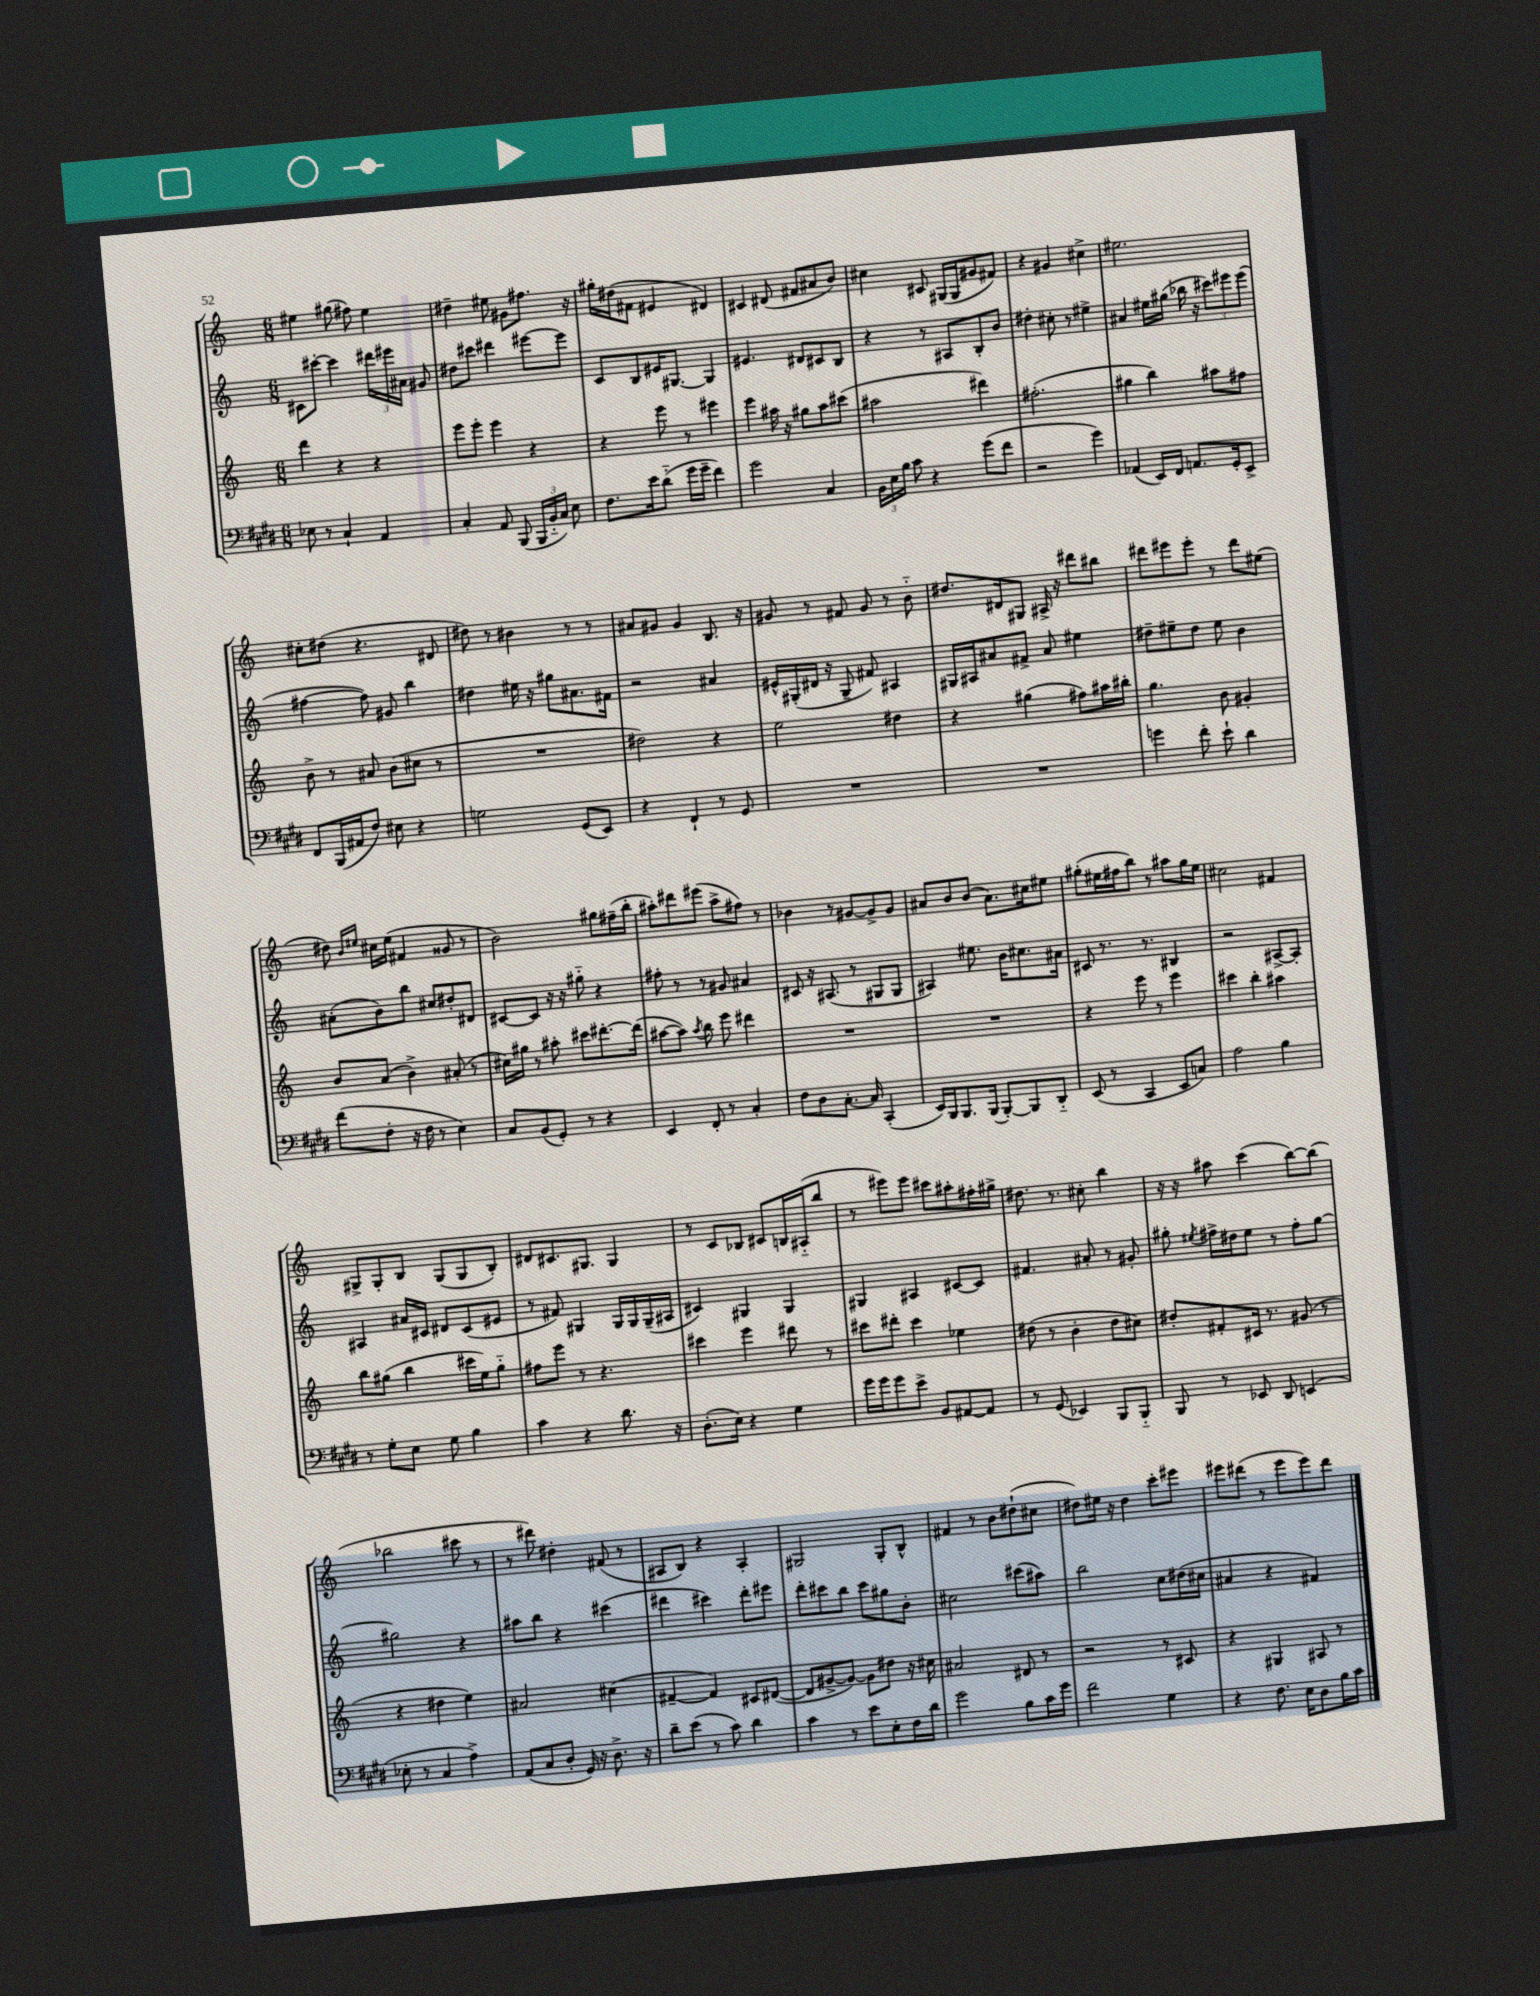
<<
\new StaffGroup <<
\new Staff = "s0" {
    \clef treble \key c \major \numericTimeSignature \time 6/8
    \autoBeamOff eis''4 gis''8( fis''8) eis''4 |
    dis''4-- eis''8 gis'8[ fis''8.] r16 |
    gis''16[-. dis''16( fis'8] eis'4 dis'4) |
    cis'4 dis'8( fis'8[ ais'8 b'8]) |
    cis''4 cis'8 gis16[( gis16 gis'8 fis'8]) |
    r4 gis'4 cis''4-> |
    eis''2. |
    cis''8[-. dis''8]( r4. dis'8 |
    dis''8) r8 bis'4 r8 r8 |
    ais'8[ gis'8] gis'4 b8. r16 |
    gis'8 r8 fis'8 gis'8 r8 b'8-_ |
    dis''8.[ dis'16 gis8] ais16-> r16 dis'''8[ bis''8] |
    dis'''8[ eis'''8 eis'''8]-. r8 dis'''8[ eis''8]( |
    dis''8) \grace { b'16[ eis''16] } cis''16[ eis''16]( fis'4 gisis'8 r8 |
    b'2) gis''8[ fis''16--( b''16]-. |
    ais''8[-.) dis'''8 eis'''8]( ais''8[-> fis''8]) r8 |
    bes'4 r8 gis'8[~ gis'8-> gis'8] |
    ais'8[ b'8 b'8]( ais'8.[) cis''16 eis''8] |
    gis''8[-.( eis''16 fis''16 b''8]) r8 ais''8[ gis''16 eis''16] |
    cis''2 fis'4 |
    gis8[-> gis8-. b8] gis8[( gis8 b8]-.) |
    dis'8[ cis'8. gis8.] gis4 |
    r8 c'8[ bes8] cis'8[ b16 ais16-_( b''8] |
    r8 eis'''8[) eis'''8] cis'''8[ ais''8-. fis''16-. gis''16]-> |
    dis''8. r8. cis''8-. b''4 |
    r16 r16 ais''8 c'''4( b''8[~) b''8]( |
    bes''2 cis'''8 r8 |
    r8 dis'''8) dis''4-. fis'8( r8 |
    ais8[ b8]) r4 ais4-. |
    gis2 gis8[-. b8]-^ |
    fis'4 r8 b'8[ dis''8-!( cis''8] |
    dis''8[) eis''16] r16 dis''4 c'''8[-. eis'''8] |
    eis'''8[ dis'''8]( r8 eis'''8[ eis'''8) dis'''8] \bar "|." |
}
\new Staff = "s1" {
    \clef treble \key c \major \numericTimeSignature \time 6/8
    \autoBeamOff cis'8[ cis'''8]~-. cis'''4 \tuplet 3/2 { dis'''16[ eis'''16 ais'16] } gis'8 |
    dis''8[ cis'''8] dis'''4 eis'''8[~ eis'''8] |
    c'8[ b8 eis'16 gis8.]~ gis4 |
    eis'4. dis'8[ cis'8 b8] |
    r4 r8 ais8[ b8-. b'8] |
    dis''4-. cis''8-. r8 eis''4-> |
    ais'4 eis''16[ gis''16]( bes''16 r16 \tuplet 3/2 { cis'''8[) eis'''8 eis'''8]( } |
    fis''4~ fis''8) gis'8 b''4 |
    dis''4 eis''16 r16 gis''8[ ais'8. fis'16] |
    r2 ais'4 |
    eis'16[-^ gis16-.( dis'16] r16 gis8-- fis'8) ais4 |
    gis16[ ais16 ais'8 fis'8]-> ais'8 eis''4 |
    dis''8[-- eis''8-- dis''8] eis''8 b'4 |
    ais'8[-.( b'8) b''8] cis''8[ dis''8-. dis'8] |
    cis'8[~ cis'8] r16 r16 gis''8-_ r4 |
    fis''8-. r8 r8 gis'8 ais'4 |
    cis'8 r16 ais8.( r8 gis8[ gis8] |
    ais4) eis''8. b'16[ cis''8. ais'16] |
    cis'8 r8. r8. bis4 |
    r2 ais8[~-> ais8]-. |
    ais4 ais'16[ cis'16] dis'8[ cis'8( eis'8] |
    r8 fis'8) gis4 gis16[ gis16 gis16--( ais16] |
    cis'4) gis4 gis4 |
    gis4 ais4 cis'8[~ cis'8] |
    fis'4. ais'8-. r8 gis'8-. |
    gis''8-. \acciaccatura { eis''8 } fis''16[-> dis''16 eis''8] r8 fis''8[-. gis''8]~ |
    gis''2 r4 |
    ais''8[ b''8] r4 cis'''4( |
    dis'''4 cis'''4) dis'''8[-. eis'''8] |
    d'''8[-. cis'''8 b''8] cis'''8[ gis''8 b'8]-. |
    cis''2 cis'''8[( ais''8]) |
    b''2 c''8[ dis''16( cis''16] |
    ais'4 r4 fis'4) \bar "|." |
}
\new Staff = "s2" {
    \clef treble \key c \major \numericTimeSignature \time 6/8
    \autoBeamOff d'''4 r4 r4 |
    e'''8[ e'''8]-. e'''4 r4 |
    r4 e'''8 r8 eis'''4 |
    e'''4 ais''16 r16 gis''8[ ais''8 cis'''8]( |
    ais''2 dis'''4) |
    fis''2.-.( |
    gis''4 b''4) ais''8[ fis''8] |
    b'8-> r8 ais'8 b'8[( cis''8] r8 |
    R2. |
    dis''2) r4 |
    e''2 dis''4 |
    r4 gis''4( fis''8[) ais''16 bis''16]-. |
    g''4. b'8 gis'4-. |
    b'8[ a'8]( b'4->) ais'8-.( r8 |
    cis''16[) gis''16] r8 ais''8-. cis'''8[ dis'''8.~-. dis'''16]( |
    ais''8[~ ais''8]) \acciaccatura { ais''8 } b''8 e'''8 dis'''4 |
    R2. |
    R2. |
    r4 e'''8 r8 e'''4 |
    cis'''4 b''4-. ais''4 |
    b''8[ gis''8]( b''4 cis'''16[ e''16) gis''8]-_ |
    fis''8[ e'''8] r8 r4. |
    cis'''4 e'''4 dis'''8 r8 |
    cis'''8[ dis'''8]-. cis'''4 ees''4 |
    dis''8( r8 b'4-. dis''8[ cis''8]) |
    dis''8[-. fis'8-. cis'16] r8. gis'8( r8 |
    r4 dis''4 e''4) |
    ais'2 cis''4( |
    fis'4~-- fis'4) cis'8[ dis'8]~( |
    dis'8[ gis'8~-> gis'8]~) gis'8[ dis''8] r16 cis''16 |
    ais'2 dis'8 r8 |
    r2 r8 cis'8 |
    r4 gis4 ais8 r8 \bar "|." |
}
\new Staff = "s3" {
    \clef bass \key e \major \numericTimeSignature \time 6/8
    \autoBeamOff ees8 r8 cis4-! a,4 |
    cis4-. a,8 b,,8( \tuplet 3/2 { b,,16[ b,16-_ cis16]) } e8 |
    fis8.[ e'16 dis'8]-_( gis'16[ gis'16]-- fis'4) |
    gis'2 cis4 |
    \tuplet 3/2 { b,16[ e16 b16] } cis'8 r4 gis'8[( fis'8] |
    r2 gis'4) |
    aes,4( e,16[) fis,16] a,8.[ gis,16-. e,8]-> |
    fis,8[ b,,16( ais,16 fis8]) eis8 r4 |
    g2 gis,8[( e,8]) |
    r4 fis,4-! r8 gis,8 |
    R2. |
    R2. |
    g'4 fis'8-. e'8-! dis'4 |
    fis'8[( fis8]-. r16 fis16 r8 e4) |
    cis8[ b,8( gis,8]-.) r8 r4 |
    e,4 fis,8-. r8 cis4-. |
    fis8[ dis8 cis8.]~-. cis16 cis,4-.( |
    e,16[) b,,16 b,,8. b,,16]( b,,8[~-.) b,,8 dis,8]-_ |
    e,8( r8 cis,4 e,8[ c8]) |
    a2 b4 |
    r8 gis8[-. e8] gis8 b4 |
    cis'4 r4 dis'8. r16 |
    dis8.[-.( e16]) r4 gis4 |
    gis'16[ gis'16 gis'8 e'8]-> b,8[ ais,8~ ais,8] |
    r8 gis,8( ees,4) b,,8[ b,,8]-_ |
    b,,8 r8 ees,8 dis,8 e,4( |
    ees8-. r8 cis4 a4->) |
    a,8[( cis8 dis8]-. gis,16) r16 dis8.-> r16 |
    dis'8[-- e'8]( r8 cis'8) dis'4 |
    cis'4 r8 e'8[ e8-. fis16 dis'16] |
    gis'2 b8[ cis'16 gis'16] |
    fis'2 gis4 |
    r4 fis8. e16[ dis8 b16 cis'16] \bar "|." |
}
>>
>>
\layout { \context { \Score \remove "Bar_number_engraver" } }
